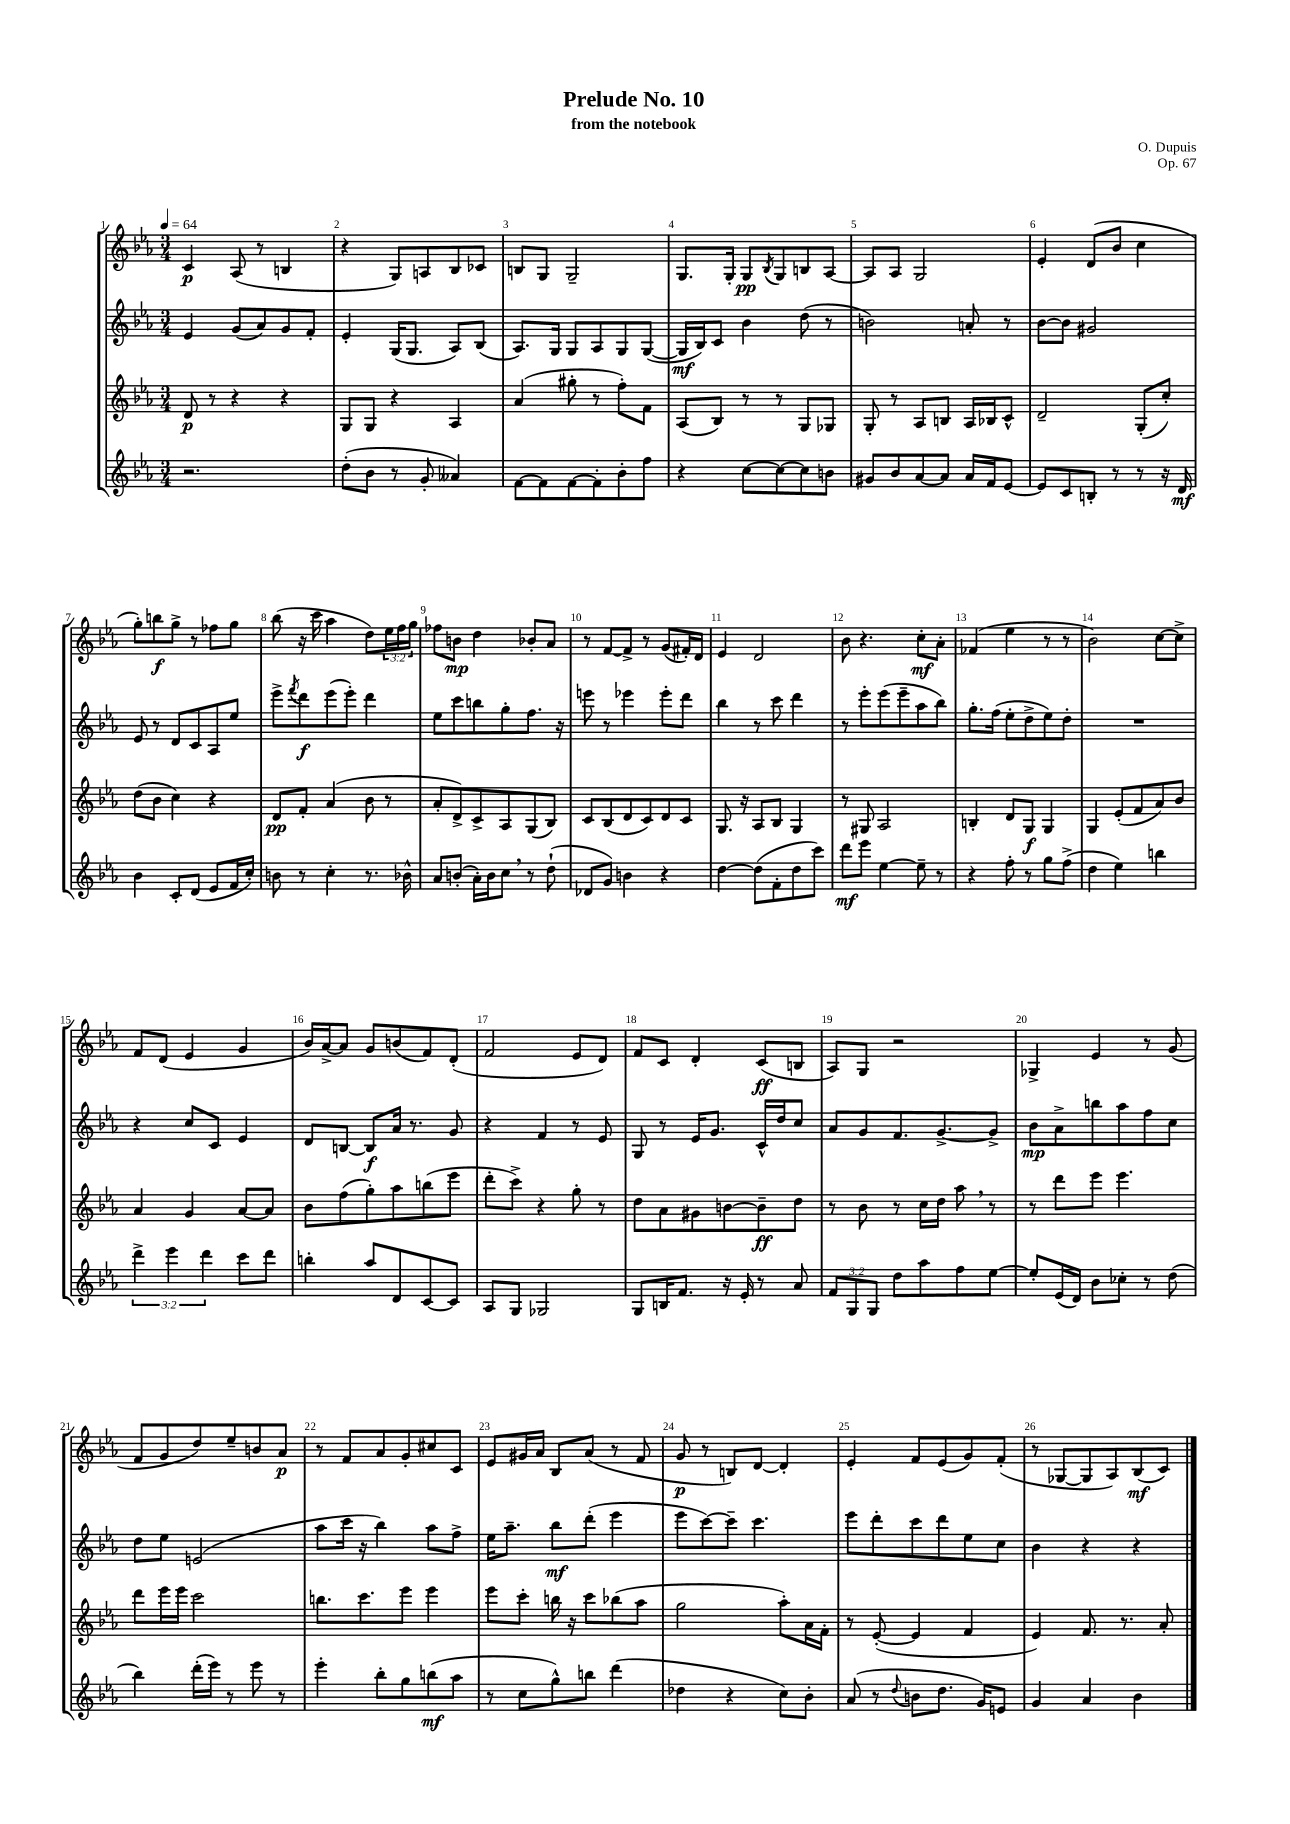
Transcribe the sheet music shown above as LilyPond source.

\header { title = "Prelude No. 10" composer = "O. Dupuis" subtitle = "from the notebook" opus = "Op. 67" }
<<
\new StaffGroup <<
\new Staff = "s0" {
    \clef treble \key ees \major \numericTimeSignature \time 3/4 \override Staff.TupletNumber.text = #tuplet-number::calc-fraction-text \tempo 4 = 64
    c'4\p aes8( r8 b4 |
    r4 g8) a8 bes8 ces'8 |
    b8 g8 g2-- |
    g8. g16-. g8\pp \acciaccatura { bes8 } g8 b8 aes8~ |
    aes8 aes8 g2 |
    ees'4-. d'8( bes'8 c''4 |
    g''8-.) b''8\f g''8-> r8 fes''8 g''8 |
    bes''8( r16 c'''16 aes''4 d''8) \tuplet 3/2 { ees''16 f''16 g''16 } |
    fes''8 b'8\mp d''4 bes'8-. aes'8 |
    r8 f'8~ f'8-> r8 g'8( fis'16-.) d'16 |
    ees'4 d'2 |
    bes'8 r4. c''8-.\mf aes'8-. |
    fes'4( ees''4 r8 r8 |
    bes'2) c''8~ c''8-> |
    f'8 d'8( ees'4 g'4 |
    bes'16) aes'16~-> aes'8 g'8 b'8( f'8) d'8-.( |
    f'2 ees'8 d'8) |
    f'8 c'8 d'4-. c'8\ff( b8 |
    aes8) g8 r2 |
    ges4-> ees'4 r8 g'8( |
    f'8 g'8 d''8) ees''8-- b'8 aes'8\p |
    r8 f'8 aes'8 g'8-. cis''8 c'8 |
    ees'8 gis'16 aes'16 bes8 aes'8( r8 f'8 |
    g'8\p r8 b8) d'8~ d'4-. |
    ees'4-. f'8 ees'8( g'8) f'8-.( |
    r8 ges8~ ges8 aes8) bes8\mf( c'8) \bar "|." |
}
\new Staff = "s1" {
    \clef treble \key ees \major \numericTimeSignature \time 3/4
    ees'4 g'8( aes'8) g'8 f'8-. |
    ees'4-. g16( g8. aes8) bes8( |
    aes8.) g16 g8 aes8 g8 g8~( |
    g16\mf bes16) c'8 bes'4 d''8( r8 |
    b'2) a'8-. r8 |
    bes'8~ bes'8 gis'2 |
    ees'8 r8 d'8 c'8 aes8 ees''8 |
    ees'''8-> \acciaccatura { f'''8 } d'''8\f ees'''8( ees'''8-.) d'''4 |
    ees''8 c'''8 b''8 g''8-. f''8. r16 |
    e'''8 r8 ees'''4 ees'''8-. d'''8 |
    bes''4 r8 c'''8 d'''4 |
    r8 ees'''8-. ees'''8( ees'''8-- aes''8 bes''8) |
    g''8.-. f''16( ees''8-. d''8-> ees''8) d''8-. |
    R2. |
    r4 c''8 c'8 ees'4 |
    d'8 b8~ b8\f aes'16 r8. g'8 |
    r4 f'4 r8 ees'8 |
    g8 r8 ees'16 g'8. c'16-^ d''16 c''8 |
    aes'8 g'8 f'8. g'8.~-> g'8-> |
    bes'8\mp aes'8-> b''8 aes''8 f''8 c''8 |
    d''8 ees''8 e'2( |
    aes''8 c'''16 r16 bes''4) aes''8 f''8-> |
    ees''16 aes''8.-- bes''8\mf d'''8-.( ees'''4 |
    ees'''8 c'''8~) c'''8-- c'''4. |
    ees'''8 d'''8-. c'''8 d'''8 ees''8 c''8 |
    bes'4 r4 r4 \bar "|." |
}
\new Staff = "s2" {
    \clef treble \key ees \major \numericTimeSignature \time 3/4
    d'8\p r8 r4 r4 |
    g8 g8 r4 aes4 |
    aes'4( gis''8-. r8 f''8-.) f'8 |
    aes8( bes8) r8 r8 g8 ges8 |
    g8-. r8 aes8 b8 aes16 bes16 c'8-^ |
    d'2-- g8-.( c''8-.) |
    d''8( bes'8 c''4) r4 |
    d'8\pp f'8-. aes'4( bes'8 r8 |
    aes'8-. d'8->) c'8-> aes8 g8( bes8) |
    c'8 bes8( d'8 c'8) d'8 c'8 |
    g8. r16 aes8 bes8 g4 |
    r8 gis8 aes2 |
    b4-. d'8 g8\f g4 |
    g4 ees'8-.( f'8 aes'8) bes'8 |
    aes'4 g'4 aes'8~ aes'8 |
    bes'8 f''8( g''8-.) aes''8 b''8( ees'''8 |
    d'''8-. c'''8->) r4 g''8-. r8 |
    d''8 aes'8 gis'8 b'8~ b'8--\ff d''8 |
    r8 bes'8 r8 c''16 d''16 aes''8 \breathe r8 |
    r8 d'''8 ees'''8 ees'''4. |
    d'''8 ees'''16 ees'''16 c'''2 |
    b''8. c'''8. ees'''8 ees'''4 |
    ees'''8 c'''8-. b''16 r16 c'''8 bes''8( aes''8 |
    g''2 aes''8-.) aes'16 f'16-. |
    r8 ees'8~-.( ees'4 f'4 |
    ees'4) f'8. r8. aes'8-. \bar "|." |
}
\new Staff = "s3" {
    \clef treble \key ees \major \numericTimeSignature \time 3/4 \override Staff.TupletNumber.text = #tuplet-number::calc-fraction-text
    r2. |
    d''8-.( bes'8 r8 g'8-. aeses'4) |
    f'8~ f'8 f'8~ f'8-. bes'8-. f''8 |
    r4 c''8~ c''8~ c''8 b'8 |
    gis'8 bes'8 aes'8~ aes'8 aes'16 f'16 ees'8~ |
    ees'8 c'8 b8-. r8 r8 r16 d'16\mf |
    bes'4 c'8-. d'8( ees'8 f'16 c''16-.) |
    b'8 r8 c''4-. r8. bes'16-^ |
    aes'8 b'8-.( aes'16-.) b'16 c''8 \breathe r8 d''8-!( |
    des'8 g'8) b'4 r4 |
    d''4~ d''8( f'8-. d''8 c'''8) |
    d'''8\mf ees'''8 ees''4~ ees''8-- r8 |
    r4 f''8-. r8 g''8 f''8->( |
    d''4 ees''4) b''4 |
    \tuplet 3/2 { d'''4-> ees'''4 d'''4 } c'''8 d'''8 |
    b''4-. aes''8 d'8 c'8~ c'8 |
    aes8 g8 ges2 |
    g8 b16 f'8. r16 ees'16-. r8 aes'8 |
    \tuplet 3/2 { f'8 g8 g8 } d''8 aes''8 f''8 ees''8~ |
    ees''8-. ees'16( d'16) bes'8 ces''8-. r8 d''8( |
    bes''4) d'''16-.( ees'''16) r8 ees'''8 r8 |
    ees'''4-. bes''8-. g''8 b''8\mf( aes''8 |
    r8 c''8 g''8-^) b''8 d'''4( |
    des''4 r4 c''8) bes'8-. |
    aes'8( r8 \appoggiatura { d''8 } b'8 d''8. g'16) e'8 |
    g'4 aes'4 bes'4 \bar "|." |
}
>>
>>
\layout { \context { \Score \override BarNumber.break-visibility = ##(#f #t #t) barNumberVisibility = #all-bar-numbers-visible } }
